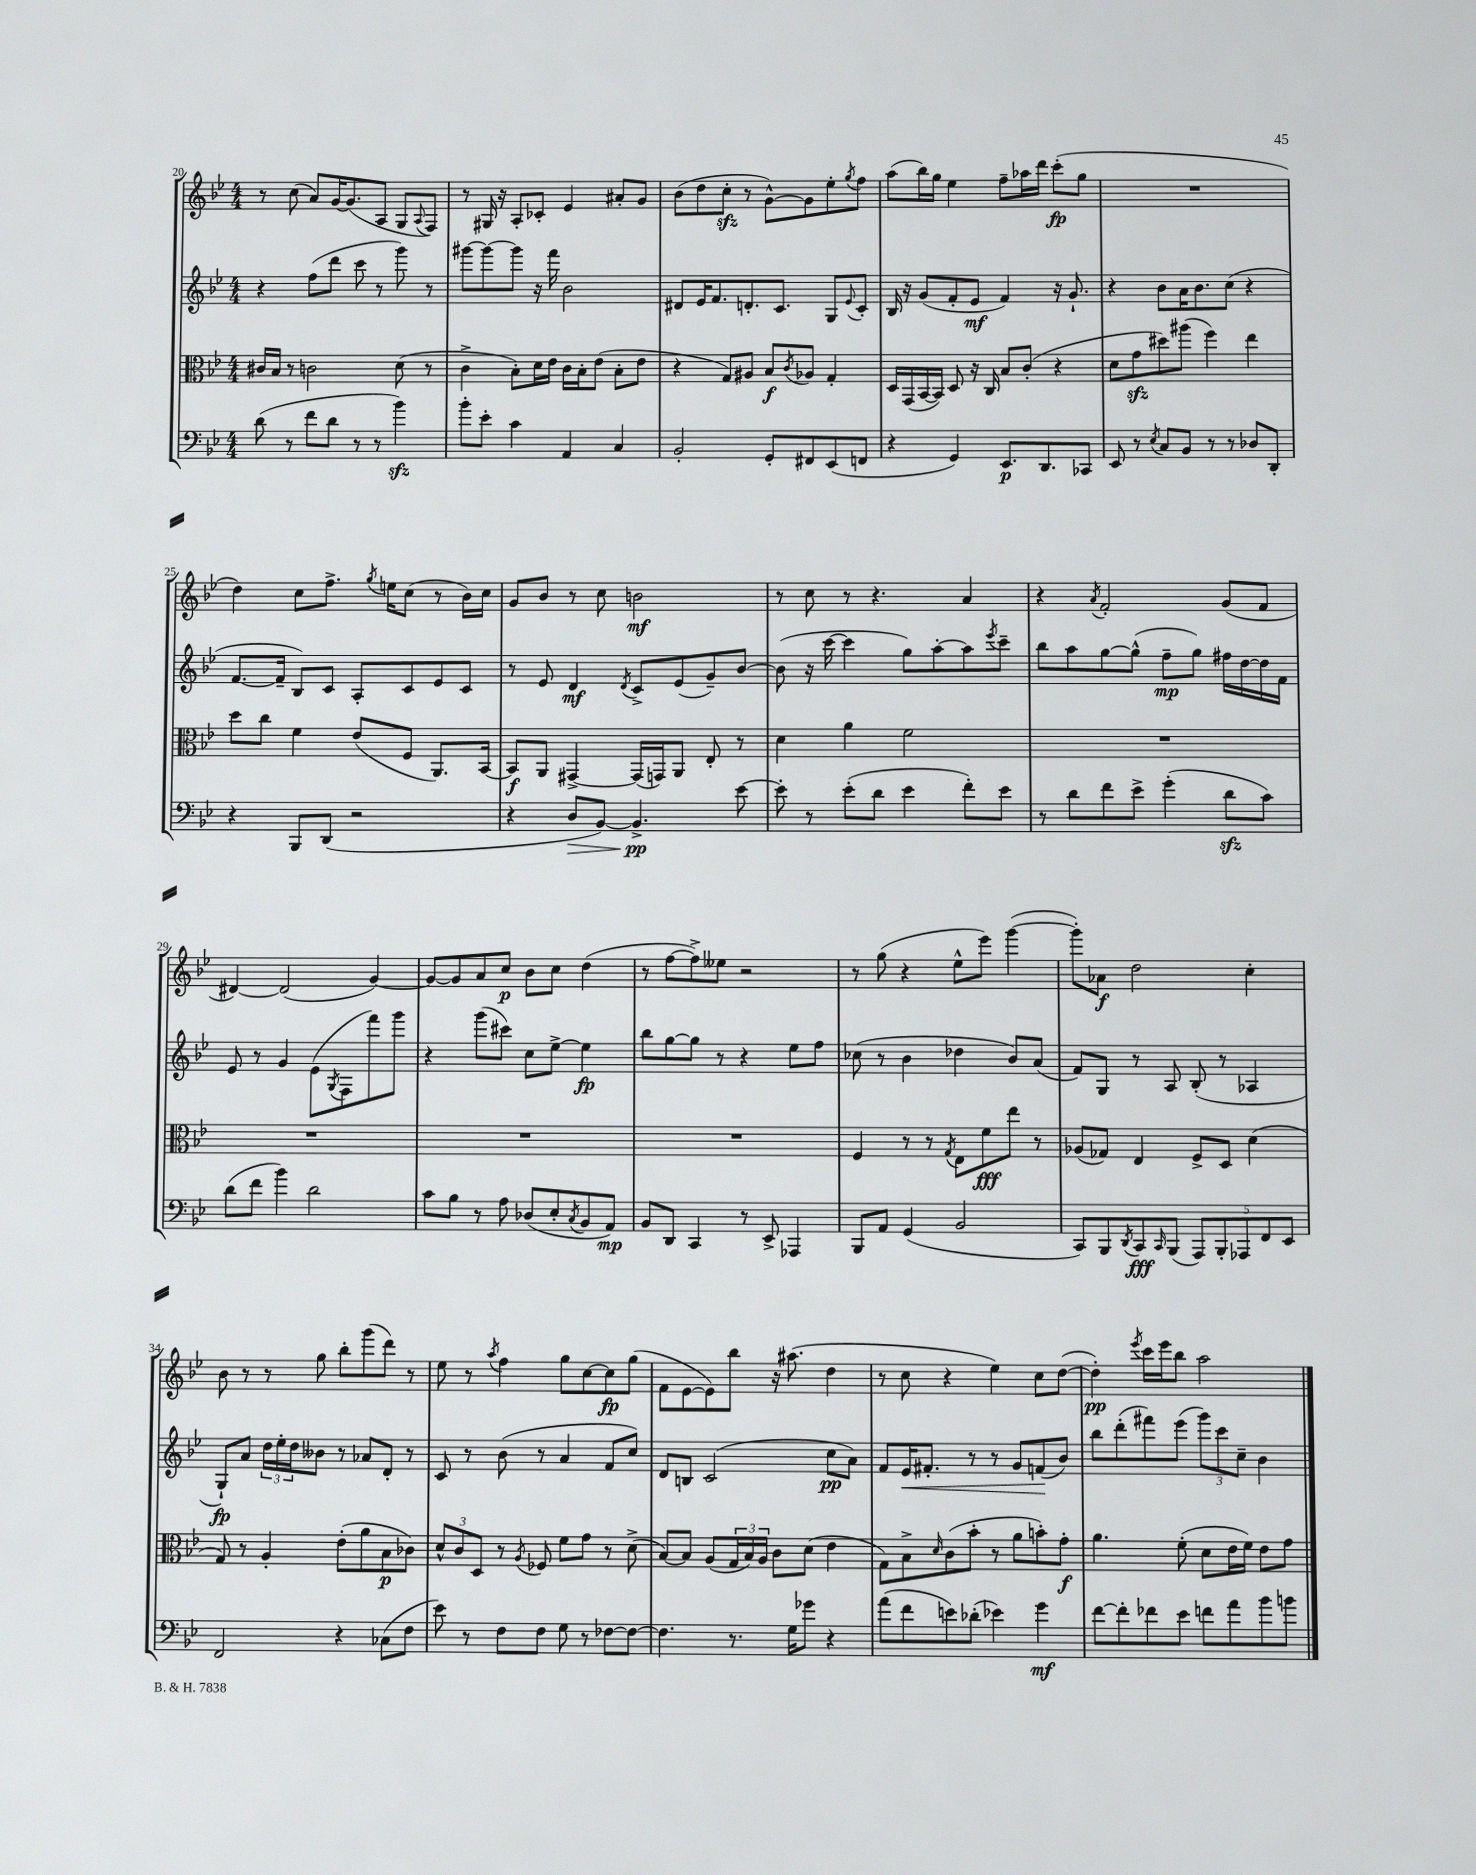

**kern	**kern	**kern	**kern
*staff4	*staff3	*staff2	*staff1
*clefF4	*clefC3	*clefG2	*clefG2
*k[b-e-]	*k[b-e-]	*k[b-e-]	*k[b-e-]
*M4/4	*M4/4	*M4/4	*M4/4
(8d	16c#	4r	8r
.	16B-	.	.
8r	8r	.	(8cc
8f	2c	(8ff	8a)
8d	.	8ddd	[16g
.	.	.	(8.g]
8r	.	8ccc	.
8r	.	8r	8A
4b-)	(8d	8ggg)	8G
.	.	.	8qqA
.	8r	8r	8F)
=	=	=	=
8b-'	4c^	[8ggg#	8r
8e-'	.	8ggg#_	16G#
.	.	.	16r
4c	8B-')	8ggg#]	8A'
.	16d	16r	8c-'
.	16e-	16fff	.
4AA	16c	2b-	4e-
.	16B-'	.	.
.	(8e-	.	.
4C	8B-'	.	8a#'
.	8e-	.	8g
=	=	=	=
2BB-'	4r	8d#	(8b-
.	.	16e-	8dd
.	.	8.f	.
.	8G)	.	8cc'
.	8A#	8.d'	8r
8GG'	8B-	.	[8g^^)
.	.	8.c	.
.	8qc	.	.
8FF#	8A-	.	8g]
(8EE-	4G'	8G	8ee-'
.	.	8qqe-	8qgg
8FF	.	8c'	8ff
=	=	=	=
4r	16D	16B-	(8aa
.	(16GG	16r	.
.	[16BB-	(8g	16bb-)
.	16BB-])	.	16gg
4GG)	8D	8f'	4ee-
.	16r	8e-	.
.	16C	.	.
8.EE-	8B-	4f)	8ff~
.	(8c'	.	16aa-
8.DD	.	.	16ddd
.	4r	16r	(8ccc'
.	.	8.g`	.
8CC-	.	.	8gg
=	=	=	=
8EE-	8d	4r	1r
8r	8g	.	.
8qE-	.	.	.
8C	8dd#)	8b-	.
8BB-	(8aa#	16a	.
.	.	8.b-	.
8r	4ff)	.	.
8r	.	(8cc	.
8D-	4ee-	4r	.
8DD'	.	.	.
=	=	=	=
4r	8dd	[8.f	4dd)
.	8cc	.	.
.	.	16f~]	.
8BBB-	4f	8B-)	8cc
(8DD	.	8c	8.ff^
2r	(8e-	8A'	.
.	.	.	8qgg
.	.	.	16ee
.	8F	8c	(8cc
.	8.AA)	8e-	8r
.	.	8c	16b-)
.	[16BB-	.	16cc
=	=	=	=
4r	8BB-]	8r	8g
.	8AA	8e-	8b-
8D	[4GG#^	4d	8r
[8BB-)	.	.	8cc
.	.	8qd	.
4.BB-^]	(16GG#]	8c^	2b
.	16GG)	.	.
.	8AA	(8e-	.
.	8E-'	8g~)	.
[8e-	8r	[8b-	.
=	=	=	=
8e-']	4d	(8b-]	8r
8r	.	16r	8cc
.	.	[16ccc	.
(8e-'	4a	4ccc]	8r
8d	.	.	4.r
4e-	2f	8gg)	.
.	.	[8aa'	.
8f')	.	8aa]	4a
.	.	8qeee-	.
8e-	.	8ccc~	.
=	=	=	=
8r	1r	8bb-	4r
8d	.	8aa	.
.	.	.	8qa
8f	.	[8gg	2f'
8e-^	.	(8gg^^]	.
(4g'	.	8ff~	.
.	.	8gg)	.
8d	.	16ff#	(8g
.	.	[16dd	.
8c)	.	16dd]	8f
.	.	16f	.
=	=	=	=
(8d	1r	8e-	[4d#)
8f	.	8r	.
4b-)	.	4g	(2d#]
2d	.	(8e-	.
.	.	8qG	.
.	.	8F	.
.	.	8fff)	[4g)
.	.	8ggg	.
=	=	=	=
8c	1r	4r	8g_
8B-	.	.	8g]
8r	.	(8ggg	8a
8A	.	8ccc#)	8cc
(8D-	.	8cc	8b-
8E-'	.	[8ee-^	8cc
8qC	.	.	.
8BB-	.	4ee-]	(4dd
8AA)	.	.	.
=	=	=	=
8BB-	1r	8bb-	8r
8DD	.	[8gg	[8ff
4CC	.	8gg]	8ff^])
.	.	8r	8ee--
8r	.	4r	2r
8EE-^	.	.	.
4AAA-	.	8ee-	.
.	.	8ff	.
=	=	=	=
8BBB-	4F	(8cc-	8r
8AA	.	8r	(8gg
(4GG	8r	4b-	4r
.	8r	.	.
.	8qG	.	.
2BB-	8E-	4dd-	8ee-^^
.	8f	.	8eee-)
.	8ee-	8b-)	([4ggg
.	8r	(8a	.
=	=	=	=
8CC)	(8A-	8f)	8ggg'])
8BBB-	8G-)	8G	8a-
8qDD	.	.	.
8CC	4E-	8r	2dd
16qqCC	.	.	.
(8BBB-	.	8A	.
10AAA)	8F^	(8B-'	.
10BBB-'	.	.	.
.	8D	8r	.
10AAA-	.	.	.
.	(4d	4A-	4cc'
10FF	.	.	.
10EE-	.	.	.
=	=	=	=
2FF	8G)	8G`)	8b-
.	8r	8a	8r
.	4A'	24dd	8r
.	.	24ee-'	.
.	.	24dd	.
.	.	8b--	8gg
4r	(8e-'	8r	8bb-'
.	8a	8a-	(8ggg
(8C-	8B-	8d'	8ddd)
8F	8c-)	8r	8r
=	=	=	=
8e-)	12d^^	8c	8ee-
.	12c	.	.
8r	.	8r	8r
.	12D	.	.
.	.	.	8qaa
8F	8r	(8b-	4ff
.	8qA	.	.
8F	8F-	8r	.
8G	8f	4a	8gg
8r	8g	.	[8cc
[8F-	8r	8f	8cc]
8F-_	(8d^	8cc)	(8gg
=	=	=	=
4.F-]	[8B-)	8d	8f
.	8B-]	8B	[8e-
.	(8A	(2c	8e-])
8.r	24G	.	8bb-
.	24B-)	.	.
.	24A	.	.
.	8c	.	16r
16G	.	.	(8.aa#
8g-	(8d	.	.
4r	4e-	8cc	4dd
.	.	8a)	.
=	=	=	=
(8a	8G)	8f	8r
8f	8B-^	16e-	8cc
.	.	8.f#'	.
.	16qqd	.	.
8e)	(8c	.	4r
(8d-'	8b-'	8r	.
4e-)	8r	8r	4ee-)
.	8a	8g	.
4g	8b')	(8f	8cc
.	8g'	8b-)	([8dd
=	=	=	=
[8f	4.a	8bb-	4dd'])
8f']	.	(8ddd'	.
.	.	.	8qeee-
8f-	.	8fff#)	16ccc
.	.	.	16eee-
8e-	(8f'	(8eee-	8bb-
8f	8d	12ggg)	2aa
.	.	12ccc	.
8a	16e-	.	.
.	.	12cc~	.
.	16f)	.	.
8b-	8e-	4b-	.
8b	8g	.	.
==	==	==	==
*-	*-	*-	*-
